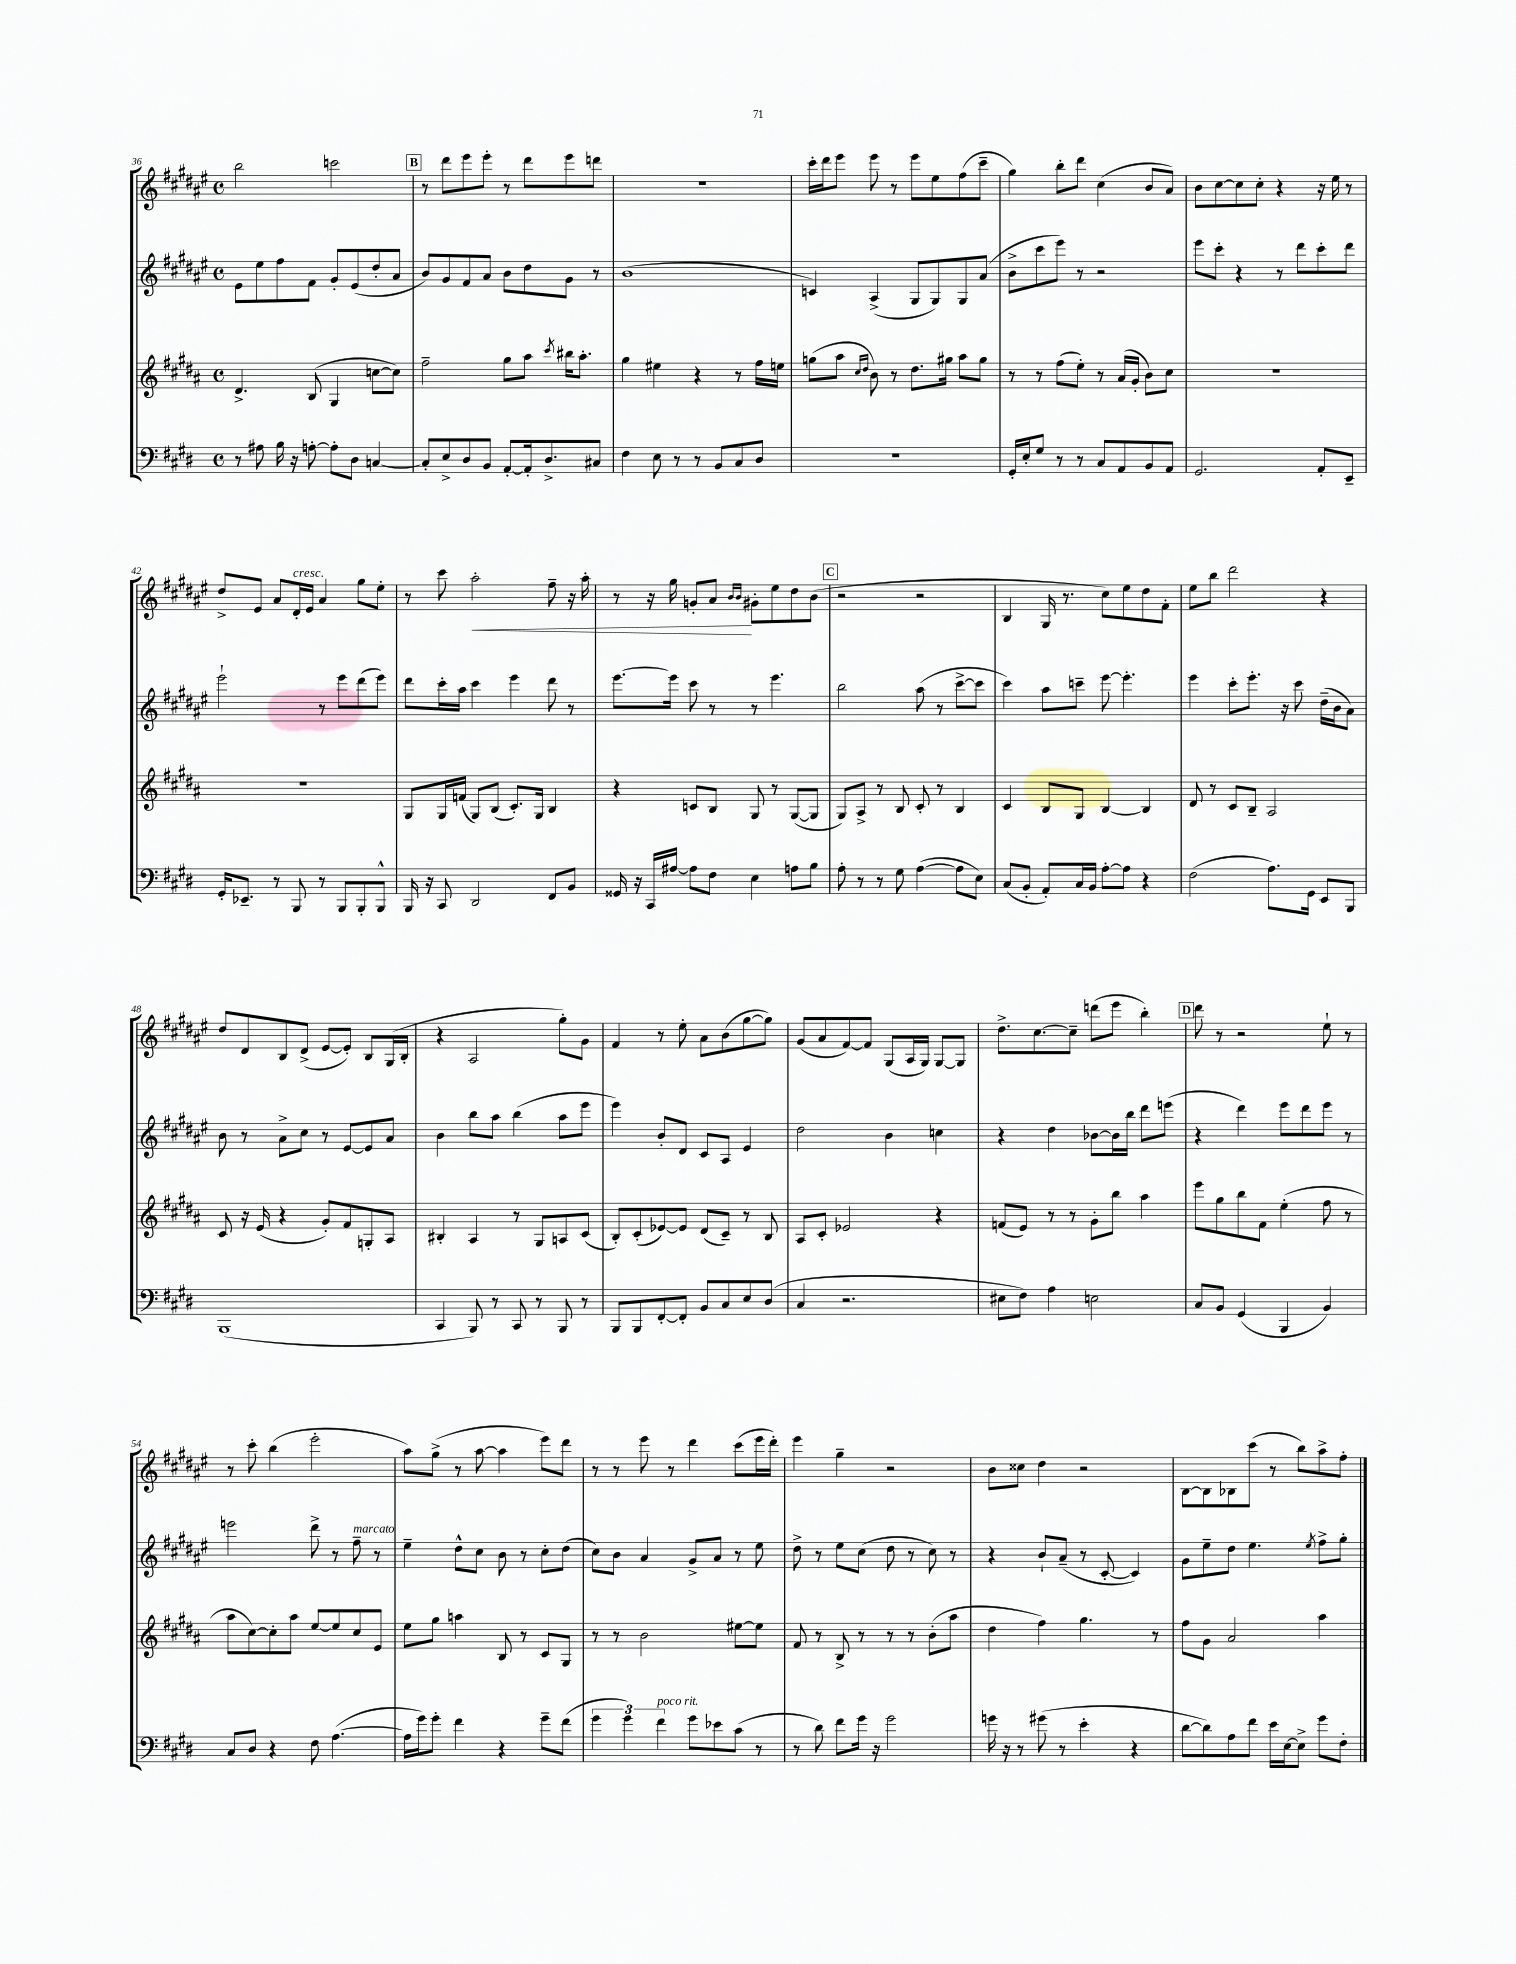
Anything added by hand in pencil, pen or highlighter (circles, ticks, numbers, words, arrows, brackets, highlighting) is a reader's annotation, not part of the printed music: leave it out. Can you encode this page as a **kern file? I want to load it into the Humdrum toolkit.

**kern	**kern	**kern	**kern
*staff4	*staff3	*staff2	*staff1
*clefF4	*clefG2	*clefG2	*clefG2
*k[f#c#g#d#]	*k[f#c#g#d#a#]	*k[f#c#g#d#a#e#]	*k[f#c#g#d#a#e#]
*M4/4	*M4/4	*M4/4	*M4/4
*met(c)	*met(c)	*met(c)	*met(c)
8r	4.d#^/	8e#\L	2bb\
8A#\	.	8ee#\	.
16B\	.	8ff#\	.
16r	.	.	.
[8A'\	(8B/	8f#\J	.
8A'\]L	4G#/	8g#'/L	2ccc\
8D#\J	.	(8e#/	.
[4C/	[8cc\L	8dd#'/	.
.	8cc\]J)	8a#/J	.
=	=	=	=
8C'/]L	2ff#~\	8b/L)	8r
8E^/	.	8g#/	8ddd#\L
8D#/	.	8f#/	8eee#\
8BB/J	.	8a#/J	8eee#'\J
[8AA'/L	8gg#\L	8b\L	8r
16AA'/]k	8aa#\J	8dd#\	8ddd#\L
8.D#^/	.	.	.
.	8qccc#/	.	.
.	16bb#\LK	8g#\J	8eee#\
.	8.aa#'\J	.	.
8C#/J	.	8r	8ddd\J
=	=	=	=
4F#\	4gg#\	(1b	1r
8E\	4ee#\	.	.
8r	.	.	.
8r	4r	.	.
8BB/L	.	.	.
8C#/	8r	.	.
8D#/J	16ff#\LL	.	.
.	16ee\JJ	.	.
=	=	=	=
1r	(8gg\L	4c/)	16ccc#'\LL
.	.	.	16ddd#\J
.	8aa#\J	.	8eee#\J
.	16qqcc#/LL	.	.
.	16qqdd#/JJ	.	.
.	8b\)	(4A#^/	8eee#\
.	8r	.	8r
.	8.dd#\L	8G#/L	8eee#\L
.	.	8G#/)	8ee#\
.	16gg#\Jk	.	.
.	8aa#\L	8G#/	(8ff#\
.	8gg#\J	(8a#/J	8ccc#~\J
=	=	=	=
16GG#'/LL	8r	8b^\L	4gg#\)
16E'/J	.	.	.
8G#/J	8r	8ccc#\	.
8r	(8ff#\L	8eee#\J)	8bb'\L
8r	8ee'\J)	8r	8ddd#\J
8C#/L	8r	2r	(4cc#\
8AA/	(16a#/LL	.	.
.	16g#'/JJ	.	.
8BB/	8b\L)	.	8b/L
8AA/J	8cc#\J	.	8a#/J)
=	=	=	=
2.GG#/	1r	8eee#\L	8b\L
.	.	8ccc#'\J	[8cc#\
.	.	4r	8cc#\]
.	.	.	8cc#'\J
.	.	8r	4r
.	.	8ddd#\L	.
8AA'/L	.	8ccc#'\	16r
.	.	.	16ee#\
8EE~/J	.	8ddd#\J	8r
=	=	=	=
16GG#'/LK	1r	2eee#`\	8dd#^/L
8.EE-~/J	.	.	.
.	.	.	8e#/J
8r	.	.	8a#/L
8BBB/	.	.	16d#'/L
.	.	.	16e#/JJ
8r	.	8r	4a#/
8BBB/L	.	8eee#\L	.
8BBB'/	.	(8ddd#\	8gg#\L
8BBB^^/J	.	8eee#\J)	8ee#'\J
=	=	=	=
16BBB/	8G#/L	8ddd#\L	8r
16r	.	.	.
8CC#/	16G#/L	16ccc#'\L	8ccc#\
.	(16f/JJ	16aa#\JJ	.
2DD#/	8G#/L)	4ccc#\	2aa#'\
.	(8B/J	.	.
.	8.c#'/L)	4eee#\	.
.	16G#/Jk	.	.
8FF#/L	4B/	8ddd#\	8ff#~\
8BB/J	.	8r	16r
.	.	.	16aa#'\
=	=	=	=
16GG##/	4r	[8.eee#\L	8r
16r	.	.	.
16CC#/LL	.	.	16r
[16A#/JJ	.	16eee#\]Jk	16gg#\
8A#\]L	8c/L	8ccc#\	8g'/L
8F#\J	8B/J	8r	8a#/J
.	.	.	16qqb/LL
.	.	.	16qqb/JJ
4E\	8G#/	8r	8g#'\L
.	8r	4.eee#\	8ee#\
8A\L	([8G#/L	.	8dd#\
8B\J	8G#/]J	.	(8b\J
=	=	=	=
8A'\	8G#/L)	2bb\	2r
8r	8A#^/J	.	.
8r	8r	.	.
8G#\	8B/	.	.
([4A\	8c#'/	(8aa#\	2r
.	8r	8r	.
8A\]L	4B/	[8ccc#^\L	.
8E\J)	.	8ccc#\]J	.
=	=	=	=
(8C#/L	4c#/	4ccc#\)	4B/
8BB'/J	.	.	.
8AA'/L)	8B/L	8aa#\L	16G#/
.	.	.	8.r
16C#/L	8G#/J	8ccc~\J	.
16BB/JJ	.	.	.
[8A'\L	[4B/	[8eee#\	8cc#\L)
8A\]J	.	4.eee#'\]	8ee#\
4r	4B/]	.	8dd#\
.	.	.	8f#'\J
=	=	=	=
(2F#\	8d#/	4eee#\	8ee#\L
.	8r	.	8bb\J
.	8c#/L	8ccc#'\L	2ddd#\
.	8B~/J	8.eee#'\J	.
8.A\L)	2A#/	.	.
.	.	16r	.
.	.	8ccc#\	.
16GG#\Jk	.	.	.
8EE/L	.	(16dd#~\LL	4r
.	.	16b\J	.
8BBB/J	.	8a#\J)	.
=	=	=	=
(1BBB	8c#/	8b\	8dd#/L
.	16r	8r	8d#/
.	(16e/	.	.
.	4r	8a#^\L	8B/
.	.	8cc#\J	(8d#^/J
.	8g#'/L)	8r	[8e#/L
.	8f#/	[8e#/L	8e#'/]J)
.	8G'/	8e#/]	8B/L
.	8A#/J	8a#/J	(16G#/L
.	.	.	16B'/JJ
=	=	=	=
4CC#/	4B#'/	4b\	4r
8BBB/)	4A#/	8bb\L	2A#/
8r	.	8aa#\J	.
8CC#/	8r	(4bb\	.
8r	8G#/L	.	.
8BBB/	8A/	8aa#\L	8gg#'\L)
8r	(8c#/J	8eee#\J	8g#\J
=	=	=	=
8BBB/L	8B'/L)	4eee#\)	4f#/
8BBB/	(8c#'/	.	.
[8FF#'/	[8e-/)	8b'/L	8r
8FF#'/]J	8e-/]J	8d#/J	8ee#'\
8BB/L	(8d#/L	8c#/L	8a#\L
8C#/	8c#~/J)	8A#/J	(8b\
8E/	8r	4e#/	[8gg#\
(8D#/J	8B/	.	8gg#\]J)
=	=	=	=
4C#/	8A#/L	2dd#\	(8g#/L
.	8c#'/J	.	8a#/
2.r	2e-/	.	[8f#/)
.	.	.	8f#/]J
.	.	4b\	(8G#/L
.	.	.	16A#/L
.	.	.	16G#/JJ)
.	4r	4cc\	[8G#/L
.	.	.	8G#/]J
=	=	=	=
8E#\L	(8f/L	4r	8.dd#^\L
8F#\J)	8e/J)	.	.
.	.	.	[8.cc#\
4A\	8r	4dd#\	.
.	8r	.	8cc#~\]J
2E\	8g#'\L	[8b-\L	(8ddd\L
.	8bb\J	16b-\]L	8eee#\J
.	.	16bb\JJ	.
.	4aa#\	8ddd#\L	4bb'\)
.	.	(8eee\J	.
=	=	=	=
8C#/L	8eee\L	4r	8ddd#\
8BB/J	8gg#\	.	8r
(4GG#/	8bb\	4ddd#\)	2r
.	8f#\J	.	.
4BBB/	(4ee'\	8eee#\L	.
.	.	8ddd#\	.
4BB/)	8ff#\	8eee#\J	8ee#`\
.	8r	8r	8r
=	=	=	=
8C#/L	8aa#\L	2eee\	8r
8D#/J	[8cc#\)	.	8ccc#'\
4r	8cc#'\]	.	(4bb\
.	8aa#\J	.	.
8F#\	[8ee/L	8ddd#^\	2eee#'\
([4.A\	8ee/]	8r	.
.	8cc#/	8ff#~\	.
.	8e/J	8r	.
=	=	=	=
16A\]LL	8ee\L	4ee#~\	8aa#\L)
16g#\J)	.	.	.
8g#'\J	8gg#\J	.	(8gg#^\J
4f#\	4aa\	8dd#^^\L	8r
.	.	8cc#\J	[8aa#\
4r	8B/	8b\	4aa#\]
.	8r	8r	.
8g#~\L	8c#/L	8cc#'\L	8eee#\L)
(8f#\J	8G#/J	(8dd#\J	8ddd#\J
=	=	=	=
6g#\	8r	8cc#\L)	8r
.	8r	8b\J	8r
6g#\)	.	.	.
.	2b\	4a#/	8eee#\
6f#\	.	.	.
.	.	.	8r
8g#\L	.	8g#^/L	4ddd#\
8e-\	.	8a#/J	.
(8c#\J	[8ee#\L	8r	(8ccc#\L
8r	8ee#\]J	8ee#\	16eee#\L
.	.	.	16ddd#'\JJ)
=	=	=	=
8r	8f#/	8dd#^\	4eee#\
8d#\)	8r	8r	.
8f#\L	8B^/	8ee#\L	4gg#~\
16g#\Jk	8r	(8cc#\J	.
16r	.	.	.
2g#\	8r	8dd#\	2r
.	8r	8r	.
.	(8b'\L	8cc#\)	.
.	8aa#\J	8r	.
=	=	=	=
16g\	4dd#\	4r	8b\L
16r	.	.	.
8r	.	.	8cc##\J
(8g#\	4ff#\)	8b`/L	4dd#\
8r	.	(8a#~/J	.
4e'\	4.gg#\	8r	2r
.	.	[8c#'/	.
4r	.	4c#/])	.
.	8r	.	.
=	=	=	=
[8d#\L	8ff#\L	8g#\L	[8B\L
8d#\])	8g#\J	8ee#~\	8B\]
8A\	2a#/	8dd#\J	8B-\
8f#\J	.	4.ee#\	(8ccc#\J
16e\LL	.	.	8r
[16E\J	.	.	.
8E^\]J	.	.	8bb\L)
.	.	8qee#/	.
8g#\L	4aa#\	8ff#^\L	8aa#^\
8F#'\J	.	8gg#'\J	8ff#'\J
==	==	==	==
*-	*-	*-	*-
